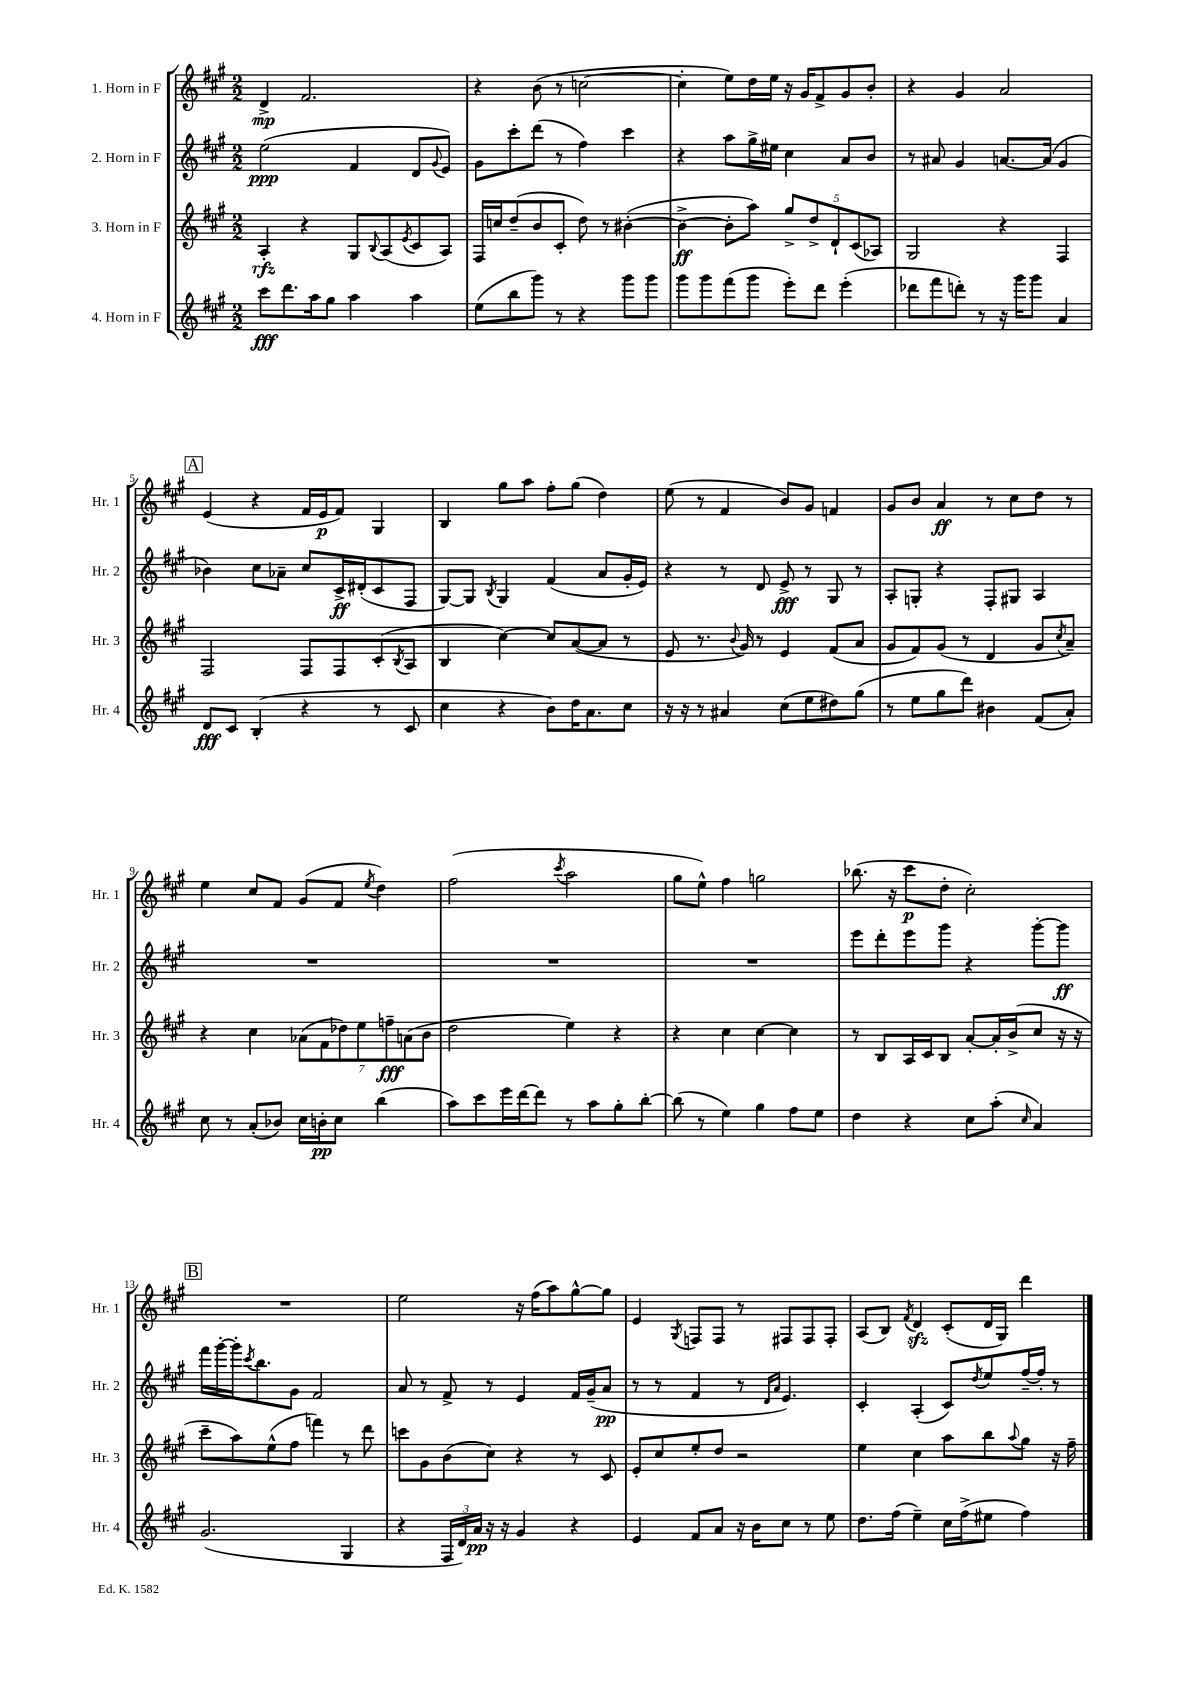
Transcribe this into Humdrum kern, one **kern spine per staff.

**kern	**kern	**kern	**kern
*staff4	*staff3	*staff2	*staff1
*clefG2	*clefG2	*clefG2	*clefG2
*k[f#c#g#]	*k[f#c#g#]	*k[f#c#g#]	*k[f#c#g#]
*M2/2	*M2/2	*M2/2	*M2/2
8ccc#	4A'	(2ee	4d^
8.ddd	.	.	.
.	4r	.	2.f#
16aa	.	.	.
8gg#	.	.	.
4aa	8G#	4f#	.
.	8qqB	.	.
.	(8A	.	.
.	8qe	.	.
4aa	8c#	8d	.
.	.	8qqg#	.
.	8A)	8e)	.
=	=	=	=
(8ee	16F#	8g#	4r
.	16cc	.	.
8bb	(8dd~	8ccc#'	.
8ggg#)	8b	(8ddd	(8b
8r	8c#'	8r	8r
4r	8dd)	4ff#)	[2cc
.	8r	.	.
8ggg#	([4b#'	4ccc#	.
8ggg#	.	.	.
=	=	=	=
8ggg#	4b#^_	4r	4cc']
8ggg#	.	.	.
(8fff#	8b#']	8aa	8ee)
8ggg#	8aa)	16gg#^	16dd
.	.	16ee#	16ee
8eee')	10gg#^	4cc#	16r
.	.	.	16g#
.	10dd^	.	.
8ddd	.	.	8f#^
.	10d`	.	.
(4eee'	.	8a	8g#
.	(10c#	.	.
.	.	8b	8b'
.	10A-)	.	.
=	=	=	=
8ddd-	2G#	8r	4r
8fff#	.	8a#	.
8ddd')	.	4g#	4g#
8r	.	.	.
16r	4r	[8.a	2a
16ggg#	.	.	.
8ggg#	.	.	.
.	.	(16a]	.
4a	4F#	4g#	.
=	=	=	=
8d	2F#	4b-)	(4e
8c#	.	.	.
(4B'	.	8cc#	4r
.	.	8a-~	.
4r	8F#	8cc#	16f#
.	.	.	16e
.	8F#	16c#^	8f#)
.	.	(16d#'	.
8r	(8c#'	8c#	4G#
.	8qB	.	.
8c#	8A	8F#	.
=	=	=	=
4cc#	4B	[8G#)	4B
.	.	8G#]	.
.	.	8qB	.
4r	[4cc#)	4G#	8gg#
.	.	.	8aa
8b)	8cc#]	(4f#	8ff#'
16dd	([8a	.	(8gg#
8.a	.	.	.
.	8a]	8a	4dd)
8cc#	8r	16g#'	.
.	.	16e)	.
=	=	=	=
16r	8e	4r	(8ee
16r	.	.	.
8r	8.r	.	8r
4a#	.	8r	4f#
.	8qqb	.	.
.	16g#)	.	.
.	8r	8d	.
(8cc#	4e	8e^	8b)
8ee	.	8r	8g#
8dd#)	(8f#	8G#	4f
(8gg#	8a	8r	.
=	=	=	=
8r	8g#	8A'	8g#
8ee	8f#)	8G'	8b
8gg#	(8g#	4r	4a
8ddd)	8r	.	.
4b#	4d	8F#'	8r
.	.	8G#	8cc#
(8f#	8g#	4A	8dd
.	8qcc#	.	.
8a')	8a~)	.	8r
=	=	=	=
8cc#	4r	1r	4ee
8r	.	.	.
(8a'	4cc#	.	8cc#
8b-)	.	.	8f#
16cc#	(14a-	.	(8g#
16b'	.	.	.
.	14f#	.	.
8cc#	.	.	8f#
.	14dd-)	.	.
.	14ee	.	.
.	.	.	8qee
(4bb	.	.	4dd)
.	14ff~	.	.
.	(14a	.	.
.	14b	.	.
=	=	=	=
8aa)	2dd	1r	(2ff#
8ccc#	.	.	.
16eee	.	.	.
[16ddd	.	.	.
8ddd]	.	.	.
.	.	.	8qccc#
8r	4ee)	.	2aa
8aa	.	.	.
8gg#'	4r	.	.
[8bb'	.	.	.
=	=	=	=
(8bb]	4r	1r	8gg#
8r	.	.	8ee^^)
4ee)	4cc#	.	4ff#
4gg#	[4cc#	.	2gg
8ff#	4cc#]	.	.
8ee	.	.	.
=	=	=	=
4dd	8r	8eee	(8.bb-
.	8B	8ddd'	.
.	.	.	16r
4r	16A	8eee	8ccc#
.	16c#	.	.
.	8B	8ggg#	8dd'
8cc#	[8a'	4r	2cc#')
(8aa'	16a']	.	.
.	(16b^	.	.
16qqcc#	.	.	.
4a)	8cc#	[8ggg#'	.
.	16r	8ggg#]	.
.	16r	.	.
=	=	=	=
(2.g#	8ccc#~	16fff#	1r
.	.	[16ggg#'	.
.	8aa)	16ggg#']	.
.	.	8qccc#	.
.	.	8.bb	.
.	(8ee^^	.	.
.	8ff#	8g#	.
.	4fff)	2f#	.
4G#	8r	.	.
.	8ddd	.	.
=	=	=	=
4r	8ccc	8a	2ee
.	8g#	8r	.
24F#	(8b	8f#^	.
24d)	.	.	.
24a	.	.	.
16r	8cc#)	8r	.
16r	.	.	.
4g#	4r	4e	16r
.	.	.	(16ff#
.	.	.	8aa)
4r	8r	16f#	[8gg#^^
.	.	(16g#~	.
.	8c#	8a	8gg#]
=	=	=	=
4e	8e'	8r	4e
.	8cc#	8r	.
.	.	.	8qG#
8f#	8ee'	4f#	8F
8a	8dd	.	8F
16r	2r	8r	8r
16b	.	.	.
.	.	16qqd	.
.	.	16qqa	.
8cc#	.	4.e)	8F#
8r	.	.	8F#
8ee	.	.	8F#'
=	=	=	=
8.dd	4ee	4c#'	(8A
.	.	.	8B)
(16ff#	.	.	.
.	.	.	8qf#
4ee~)	4cc#	(4A'	4d
16cc#	8aa	8c#)	(8c#'
(16ff#^	.	.	.
.	.	8qdd	.
8ee#	8bb	8ee	16d
.	.	.	16G#)
.	8qqaa	.	.
4ff#)	8gg#	[16ff#~	4ddd
.	.	16ff#']	.
.	16r	8r	.
.	16ff#~	.	.
==	==	==	==
*-	*-	*-	*-
